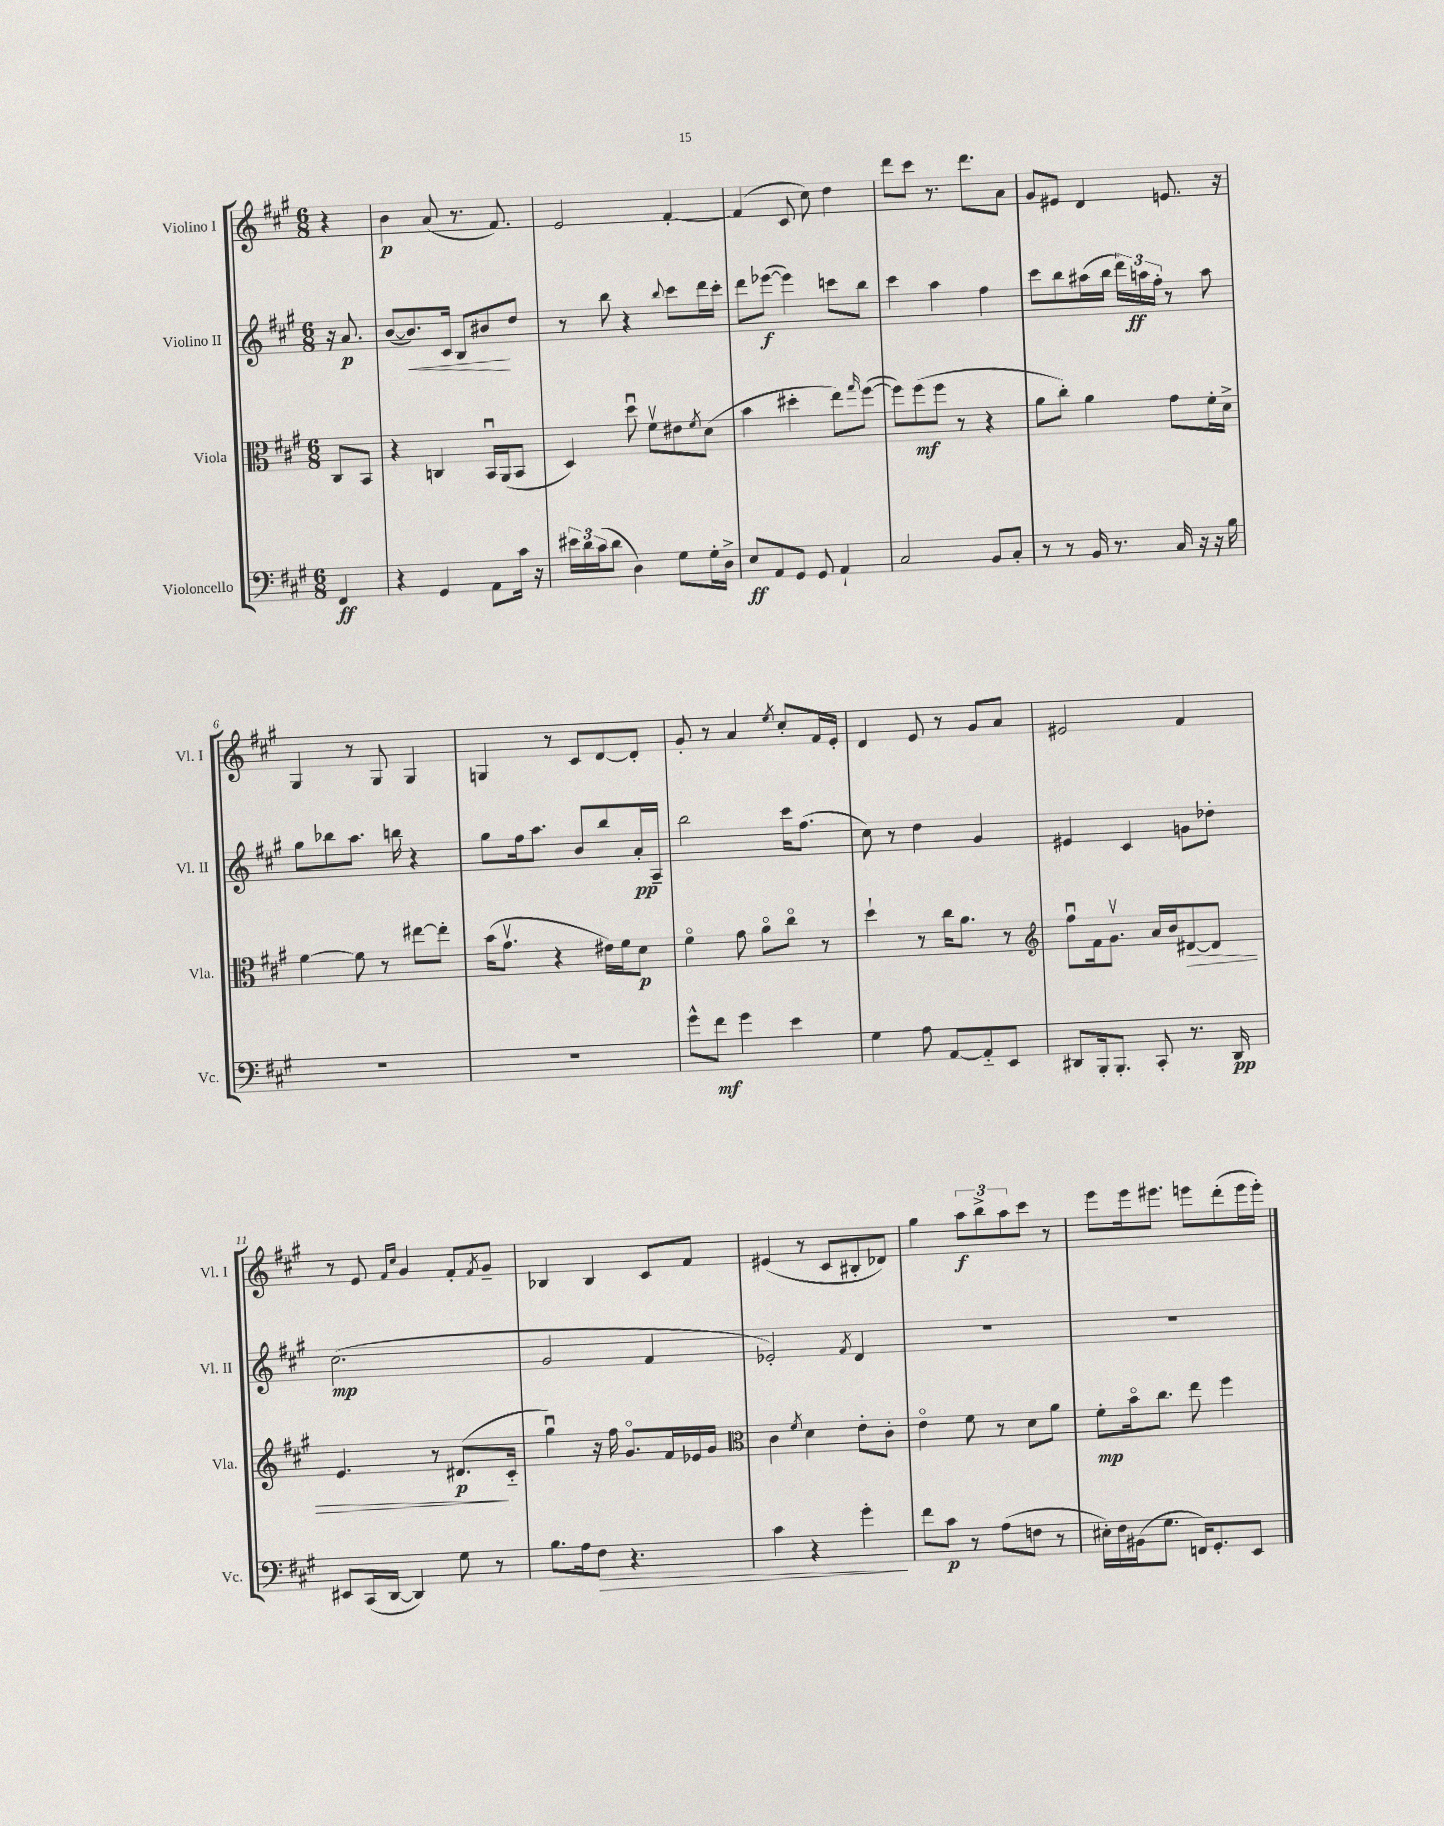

**kern	**dynam	**kern	**dynam	**kern	**dynam	**kern	**dynam
*part4	*part4	*part3	*part3	*part2	*part2	*part1	*part1
*staff4	*staff4	*staff3	*staff3	*staff2	*staff2	*staff1	*staff1
*I"Violoncello	*	*I"Viola	*	*I"Violino II	*	*I"Violino I	*
*I'Vc.	*	*I'Vla.	*	*I'Vl. II	*	*I'Vl. I	*
*clefF4	*	*clefC3	*	*clefG2	*	*clefG2	*
*k[f#c#g#]	*	*k[f#c#g#]	*	*k[f#c#g#]	*	*k[f#c#g#]	*
*M6/8	*	*M6/8	*	*M6/8	*	*M6/8	*
=	=	=	=	=	=	=	=
4FF#/	ff	8C#/L	.	16r	.	4r	.
.	.	.	.	8.a/	p	.	.
.	.	8BB/J	.	.	.	.	.
=1	=1	=1	=1	=1	=1	=1	=1
4r	.	4r	.	([8b/L	.	4b\	p
!	!	!	!	!	!LO:HP:b	!	!
.	.	.	.	8.b/])	<	.	.
4GG#/	.	4Cn/	.	.	.	(8a/	.
.	.	.	.	16c#/Jk	.	.	.
.	.	.	.	8B/L	.	8.r	.
8AA\L	.	16BBu/LL	.	8b#X/	.	.	.
.	.	(16AA/J	.	.	.	8.f#/)	.
16c#\Jk	.	8BB/J	.	8dd/J	[	.	.
16r	.	.	.	.	.	.	.
=2	=2	=2	=2	=2	=2	=2	=2
24e#X\LL	.	4D/)	.	8r	.	2e/	.
24d\	.	.	.	.	.	.	.
(24c#\J	.	.	.	.	.	.	.
8d\J	.	.	.	8bb\	.	.	.
4D\)	.	8ddu\	.	4r	.	.	.
.	.	8f#v\L	.	.	.	.	.
.	.	.	.	8qqbb/	.	.	.
8G#\L	.	8e#X\	.	8ccc#\L	.	[4f#'/	.
.	.	8qf#/	.	.	.	.	.
16G#'\L	.	(8d\J	.	16ddd\L	.	.	.
16D^\JJ	.	.	.	16ccc#'\JJ	.	.	.
=3	=3	=3	=3	=3	=3	=3	=3
8E/L	ff	4b\	.	8ddd\L	.	(4f#/]	.
8AA/	.	.	.	([8eee-X\J	f	.	.
8GG#/J	.	4dd#X'\	.	4eee-\])	.	8c#/	.
8GG#/	.	.	.	.	.	8cc#\)	.
4AA`/	.	8ee\L)	.	8cccn\L	.	4dd\	.
.	.	16qqgg#/	.	.	.	.	.
.	.	([8ff#\J	.	8bb\J	.	.	.
=4	=4	=4	=4	=4	=4	=4	=4
2C#/	.	8ff#\L])	.	4ccc#\	.	8ddd\L	.
.	.	(8ff#\	mf	.	.	8ccc#\J	.
.	.	8ff#\J	.	4aa\	.	8.r	.
.	.	8r	.	.	.	.	.
.	.	.	.	.	.	8.ddd\L	.
8BB/L	.	4r	.	4ff#\	.	.	.
8C#'/J	.	.	.	.	.	8a\J	.
=5	=5	=5	=5	=5	=5	=5	=5
8r	.	8a\L	.	8ccc#\L	.	8g#/L	.
8r	.	8cc#'\J)	.	8bb\	.	8e#X/J	.
16BB/	.	4a\	.	(16aa#X\L	.	4d/	.
8.r	.	.	.	16bb\JJ	.	.	.
.	.	.	.	24ddd\LL)	.	.	.
.	.	.	.	24aan\	ff	.	.
.	.	.	.	24ff#'\JJ	.	.	.
16C#/	.	8g#\L	.	8r	.	8.en/	.
16r	.	.	.	.	.	.	.
16r	.	16f#'\L	.	8aa\	.	.	.
16B\	.	16d^\JJ	.	.	.	16r	.
!!LO:LB:g=z
=6	=6	=6	=6	=6	=6	=6	=6
2.r	.	[4f#\	.	8gg#\L	.	4G#/	.
.	.	.	.	8bb-X\	.	.	.
.	.	8f#\]	.	8.aa\J	.	8r	.
.	.	8r	.	.	.	8G#/	.
.	.	.	.	16bbn\	.	.	.
.	.	[8ee#X\L	.	4r	.	4G#/	.
.	.	8ee#'\J]	.	.	.	.	.
=7	=7	=7	=7	=7	=7	=7	=7
2.r	.	(16b\KL	.	8gg#\L	.	4Gn/	.
.	.	8.g#v\J	.	.	.	.	.
.	.	.	.	16ff#\k	.	.	.
.	.	.	.	8.aa\J	.	.	.
.	.	4r	.	.	.	8r	.
.	.	.	.	8b/L	.	8c#/L	.
.	.	16e#X\LL)	.	8bb/	.	[8d/	.
.	.	16f#\J	.	.	.	.	.
.	.	8d\J	p	16a'/L	pp	8d'/J]	.
.	.	.	.	16A~/JJ	.	.	.
=8	=8	=8	=8	=8	=8	=8	=8
8g#^^\L	.	4f#\	.	2bb\	.	8g#'/	.
8f#\J	mf	.	.	.	.	8r	.
4g#\	.	8g#\	.	.	.	4a/	.
.	.	8a\L	.	.	.	.	.
.	.	.	.	.	.	8qee/	.
4e\	.	8cc#\J	.	16ccc#\KL	.	8cc#'/L	.
.	.	.	.	(8.ff#\J	.	.	.
.	.	8r	.	.	.	16f#/L	.
.	.	.	.	.	.	16e'/JJ	.
=9	=9	=9	=9	=9	=9	=9	=9
4G#\	.	4dd`\	.	8cc#\)	.	4d/	.
.	.	.	.	8r	.	.	.
8A\	.	8r	.	4dd\	.	8e/	.
[8AA/L	.	16cc#\KL	.	.	.	8r	.
.	.	8.a\J	.	.	.	.	.
8AA/]	.	.	.	4g#/	.	8g#/L	.
8EE/J	.	8r	.	.	.	8a/J	.
=10	=10	=10	=10	=10	=10	=10	=10
*	*	*clefG2	*	*	*	*	*
8DD#X/L	.	8ff#u\L	.	4e#X/	.	2e#X/	.
16BBB'/k	.	16f#\k	.	.	.	.	.
8.BBB'/J	.	8.g#v\J	.	.	.	.	.
.	.	.	.	4c#/	.	.	.
8CC#'/	.	16a/LL	.	.	.	.	.
.	.	16b/J	.	.	.	.	.
!	!	!	!LO:HP:b	!	!	!	!
8.r	.	[8d#X/	>	8gn\L	.	4f#/	.
.	.	8d#/J]	.	8dd-X'\J	.	.	.
16DD#/	pp	.	.	.	.	.	.
!!LO:LB:g=z
=11	=11	=11	=11	=11	=11	=11	=11
8EE#X/L	.	4.e/	.	(2.cc#\	mp	8r	.
(16CC#/L	.	.	.	.	.	8e/	.
[16DD/JJ	.	.	.	.	.	.	.
.	.	.	.	.	.	16qqf#/LL	.
.	.	.	.	.	.	16qqcc#/JJ	.
4DD/])	.	.	.	.	.	4g#/	.
.	.	8r	.	.	.	.	.
8G#\	.	(8.d#X/L	p	.	.	8f#'/L	.
.	.	.	.	.	.	8qf#/	.
8r	.	.	.	.	.	8g#~/J	.
.	.	16c#/Jk	]	.	.	.	.
=12	=12	=12	=12	=12	=12	=12	=12
8.B\L	.	4gg#u\)	.	2g#/	.	4B-X/	.
16A\k	.	.	.	.	.	.	.
!	!LO:HP:b	!	!	!	!	!	!
8F#\J	>	16r	.	.	.	4B-/	.
.	.	16ff#\	.	.	.	.	.
4.r	.	8.g#/L	.	.	.	.	.
.	.	.	.	4f#/	.	8c#/L	.
.	.	16f#/L	.	.	.	.	.
.	.	16e-X/	.	.	.	8f#/J	.
.	.	16g#/JJ	.	.	.	.	.
=13	=13	=13	=13	=13	=13	=13	=13
*	*	*clefC3	*	*	*	*	*
4c#\	.	4c#\	.	2e-X'/)	.	(4e#X/	.
.	.	8qf#/	.	.	.	.	.
4r	.	4d\	.	.	.	8r	.
.	.	.	.	.	.	8c#/L	.
.	.	.	.	8qf#/	.	.	.
4g#'\	.	8e'\L	.	4d/	.	8B#X'/	.
.	.	8c#'\J	.	.	.	8d-X/J)	.
.	]	.	.	.	.	.	.
=14	=14	=14	=14	=14	=14	=14	=14
8f#\L	.	4e\	.	2.r	.	4gg#\	.
8c#\J	p	.	.	.	.	.	.
8r	.	8f#\	.	.	.	12aa\L	f
.	.	.	.	.	.	12bb^\	.
(8A\L	.	8r	.	.	.	.	.
.	.	.	.	.	.	12aa\	.
8Fn\J	.	8d\L	.	.	.	8ccc#\J	.
8r	.	8a\J	.	.	.	8r	.
=15	=15	=15	=15	=15	=15	=15	=15
16E#X'\LL)	.	8f#'\L	mp	2.r	.	8eee\L	.
16F#\	.	.	.	.	.	.	.
(16BB#X\J	.	16b\k	.	.	.	16eee\k	.
8.G#\J	.	8.cc#\J	.	.	.	8.eee#X\J	.
16FFn/KL)	.	8ee\	.	.	.	8eeen\L	.
8.GG#'/	.	.	.	.	.	.	.
.	.	4ff#\	.	.	.	(8ddd'\	.
8EE/J	.	.	.	.	.	16eee\L	.
.	.	.	.	.	.	16eee'\JJ)	.
==	==	==	==	==	==	==	==
*-	*-	*-	*-	*-	*-	*-	*-
